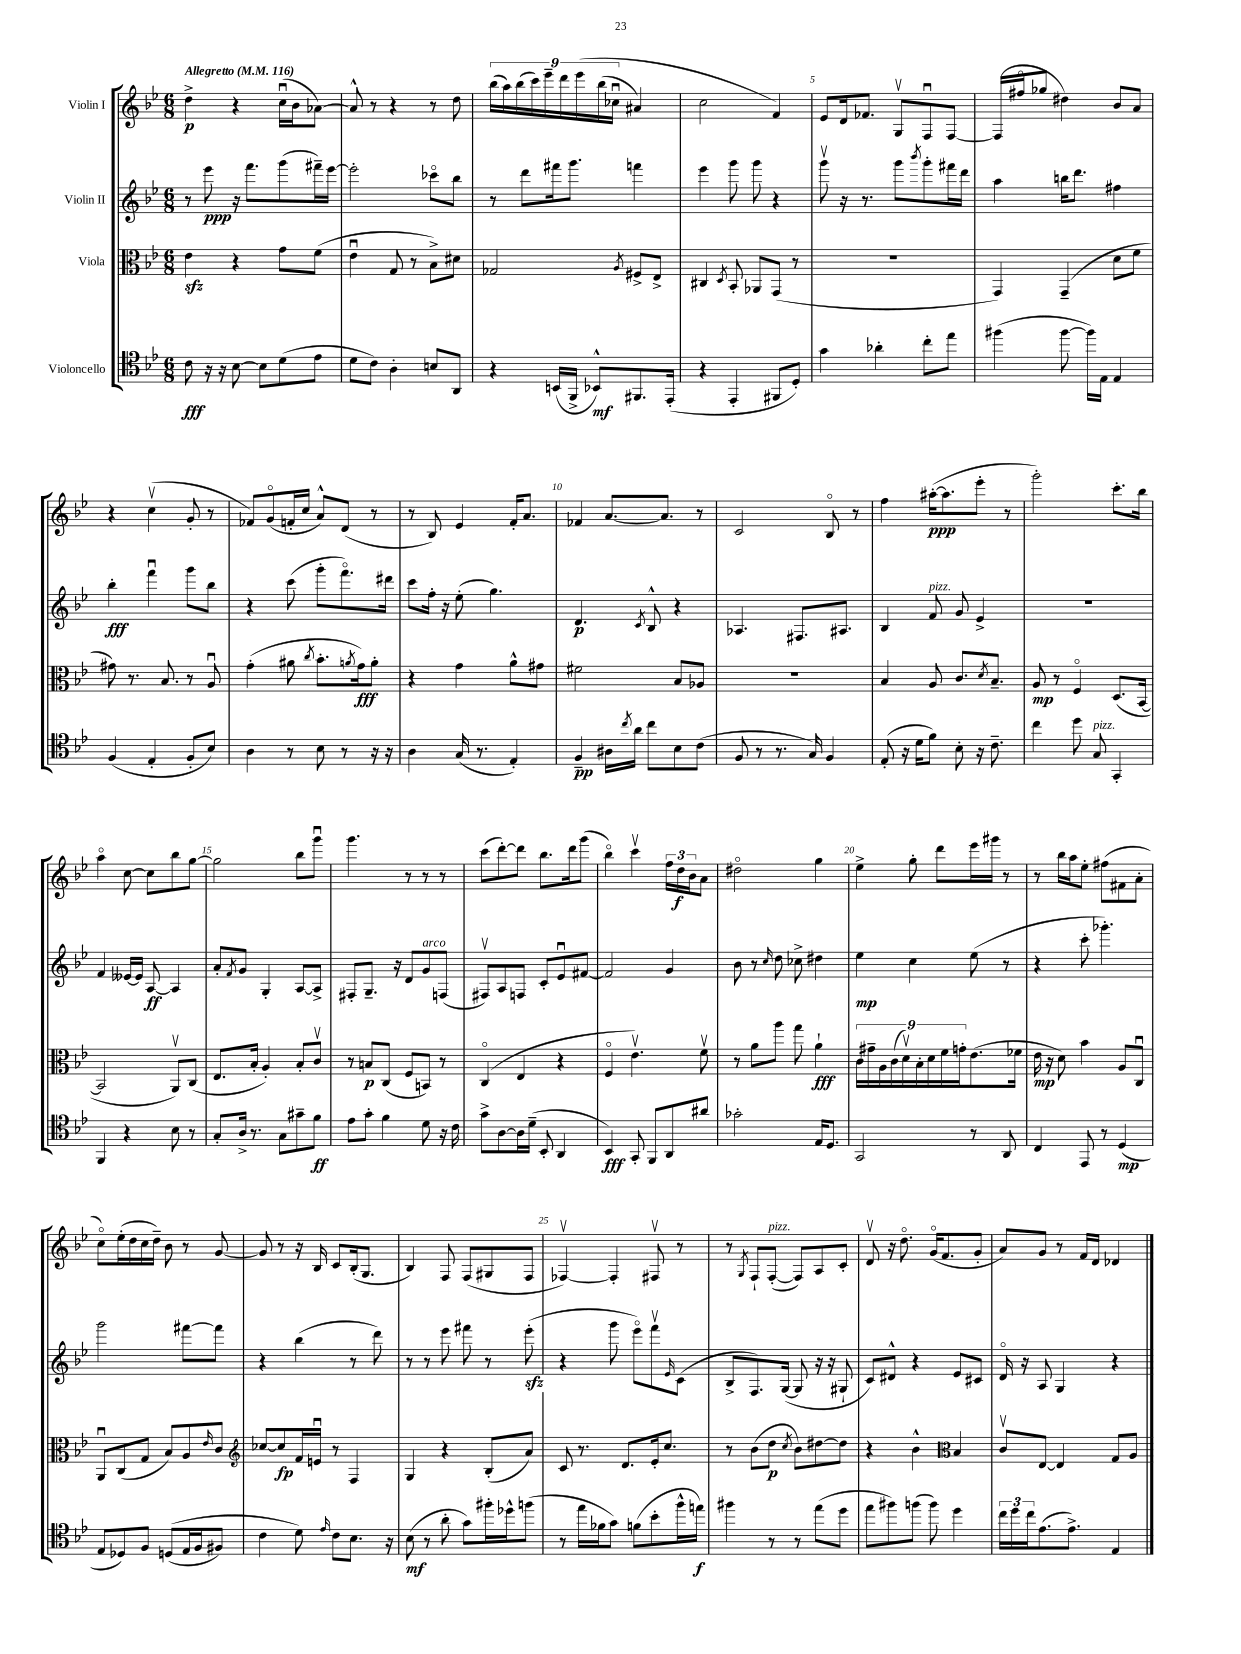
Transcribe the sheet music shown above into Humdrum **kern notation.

**kern	**kern	**kern	**kern
*staff4	*staff3	*staff2	*staff1
*clefC4	*clefC3	*clefG2	*clefG2
*k[b-e-]	*k[b-e-]	*k[b-e-]	*k[b-e-]
*M6/8	*M6/8	*M6/8	*M6/8
*MM116	*MM116	*MM116	*MM116
8c	4e-	8r	4dd^
16r	.	8eee-	.
16r	.	.	.
[8B-	4r	16r	4r
.	.	8.fff	.
8B-]	.	.	.
(8d	8g	(8ggg	(16ccu
.	.	.	16b-
8e-	(8f	16fff#~)	[8a-)
.	.	[16eee-	.
=	=	=	=
8d	4e-u	2eee-']	8a-^^]
8c)	.	.	8r
4A'	8G	.	4r
.	8r	.	.
8B	8B-^)	8ccc-o	8r
8AA	8d#	8bb-	8dd
=	=	=	=
4r	2G-	8r	(18bb-
.	.	.	18aa)
.	.	.	(18bb-
.	.	8ddd	.
.	.	.	18ccc)
.	.	.	18eee-~
(16BB	.	16fff#	.
.	.	.	18ddd
16FF^	.	8.ggg	.
.	.	.	&(18eee-
8BB-^^)	.	.	.
.	.	.	(18bb-
.	.	.	18cc-u
.	8qA	.	.
8.FF#	8F#^	4fff	4a#)
.	8E-^	.	.
(16EE-'	.	.	.
=	=	=	=
4r	4C#	4eee-	2cc
.	8qD	.	.
4EE-'	8BB-'	8ggg	.
.	8AA-	8ggg	.
8FF#	(8GG	4r	4f&)
8D')	8r	.	.
=	=	=	=
4g	2.r	8gggv	8e-
.	.	16r	16d
.	.	8.r	8.f-
4a-'	.	.	.
.	.	8ggg	8Gv
.	.	8qbbb-	.
8cc'	.	8ggg'	8Fu
8ee-	.	16fff#	[8F
.	.	16ddd	.
=	=	=	=
(4ff#	4GG)	4aa	(16F]
.	.	.	16ff#o
.	.	.	8gg-
[8ff#	(4GG~	16bb	4dd#)
.	.	8.ddd	.
16ff#])	.	.	.
16E-	.	.	.
4E-	8d	4ff#	8b-
.	8f	.	8a
=	=	=	=
(4F	8g#)	4bb-'	4r
.	8.r	.	.
4E-'	.	4fffu	(4ccv
.	8.B-	.	.
8F'	8r	8ggg	8g'
8B-)	8Au	8bb-	8r
=	=	=	=
4A	(4g'	4r	8f-)
.	.	.	(8go
8r	8a#	(8ccc	16f'
.	.	.	16cc
.	8qcc	.	.
8B-	8.b-'	8ggg'	8a^^)
8r	.	8.fffo)	(8d
.	8qa	.	.
.	16g)	.	.
16r	8a'	.	8r
16r	.	16ddd#	.
=	=	=	=
4A	4r	8ccc	8r
.	.	16ff'	8B-)
.	.	16r	.
(16G	4g	(8ee-'	4e-
8.r	.	.	.
.	.	4.gg)	.
4E-')	8a^^	.	16f'
.	.	.	8.a
.	8g#	.	.
=	=	=	=
4F~	2f#	4.d	4f-
16A#	.	.	[8.a
8qcc	.	.	.
16a	.	.	.
.	.	8qc	.
8cc	.	8B-^^	.
.	.	.	8.a]
8B-	8B-	4r	.
(8c	8A-	.	8r
=	=	=	=
8F	2.r	4.A-	2c
8r	.	.	.
8.r	.	.	.
.	.	8.F#	.
16G)	.	.	.
4F	.	.	8B-o
.	.	8.A#	.
.	.	.	8r
=	=	=	=
(8E-'	4B-	4B-	4ff
16r	.	.	.
16d	.	.	.
8f)	8A	8f	([16aa#'
.	.	.	8.aa#]
8B-'	8.c	8g	.
16r	.	4e-^	8eee-'
.	8qd	.	.
8.c~	8.B-~	.	.
.	.	.	8r
=	=	=	=
4cc	8A	2.r	2ggg')
.	8r	.	.
8dd	4Fo	.	.
8G	.	.	.
4GG'	(8.D	.	8.ccc'
.	[16BB-	.	16bb-
=	=	=	=
4FF	2BB-]	4f	4aao
4r	.	[16e--	[8cc
.	.	16e--]	.
.	.	[8A	8cc]
8B-	8AAv)	4A]	8bb-
8r	(8C	.	[8gg
=	=	=	=
8G'	8.E-	8a'	2gg]
.	.	8qf	.
16A^	.	8g	.
8.r	16B-'	.	.
.	4A')	4G'	.
8G	.	.	.
8g#~	8B-'	[8A	8bb-
8f	8cv	8A^]	8gggu
=	=	=	=
8e-	8r	8F#'	4.ggg
8g'	8B	8.G~	.
4f	(8C	.	.
.	.	16r	.
.	8F	8d	8r
8d	8BB)	8g	8r
16r	8r	(8F	8r
16c	.	.	.
=	=	=	=
8g^	(4Co	8F#v)	(8ccc
[8A	.	8A	[8ddd')
16A]	4E-	8F	8ddd]
(16d~	.	.	.
8BB-'	.	8c'	8.bb-
4AA	4r	8e-u	.
.	.	.	16ddd
.	.	[8f#	(8ggg
=	=	=	=
4BB-)	4Fo	2f#]	4bb-o)
8GG'	4.e-v)	.	4cccv
8FF	.	.	.
8AA	.	4g	24ff
.	.	.	24dd
.	.	.	24b-
8a#	8fv	.	8a
=	=	=	=
2g-'	8r	8b-	2dd#o
.	8a	8r	.
.	.	16qqcc	.
.	8aa	8dd	.
.	8gg	8cc-^	.
16E-	4a`	4dd#	4gg
8.D	.	.	.
=	=	=	=
2GG	18c	4ee-	4ee-^
.	18g#~	.	.
.	18A	.	.
.	(18c	.	.
.	18dv)	.	.
.	.	4cc	8gg'
.	18B-'	.	.
.	18d	.	.
.	.	.	8ddd
.	18f	.	.
.	18g'	.	.
8r	(8.e-	(8ee-	16eee-
.	.	.	16ggg#
8AA	.	8r	8r
.	16f-	.	.
=	=	=	=
4C	16e-	4r	8r
.	16r	.	.
.	8d)	.	16bb-
.	.	.	16aa
8EE-	4b-	8ccc'	8ee-'
8r	.	4.ggg-')	(8ff#
(4D	8A	.	8f#
.	8Cu	.	8a'
=	=	=	=
8E-	8AAu	2ggg	8cco)
8D-)	(8C	.	(16ee-'
.	.	.	16dd
8F	8G	.	16cc
.	.	.	16dd~)
&((8D	8B-)	.	8b-
16E-	8A	[8fff#	8r
16F	.	.	.
.	16qqe-	.	.
8F#)	8c	8fff#]	[8g
=	=	=	=
*	*clefG2	*	*
4c	[8cc-	4r	8g]
.	8cc-]	.	8r
8d&)	16f	(4bb-	16r
.	16eu	.	16B-
16qqe-	.	.	.
8c	8r	.	8c
8.B-	4F	8r	(16B-'
.	.	.	8.G
.	.	8ddd)	.
16r	.	.	.
=	=	=	=
(8B-	4G	8r	4B-)
8r	.	8r	.
8a'	4r	8eee-	8F
8g)	.	8fff#	(8F
16ff#'	(8B-'	8r	8G#
16dd-^^	.	.	.
(8ff	8a)	(8eee-'	8F
=	=	=	=
8r	8c	4r	[4F-v)
16ee-	8.r	.	.
16f-	.	.	.
8g)	.	8ggg	4F-']
.	8.d	.	.
(8f	.	8eee-o)	.
8b-'	16e-'	8fffv	8F#v
.	8.cc	.	.
.	.	16qqe-	.
16ff^^	.	(8c	8r
16ee)	.	.	.
=	=	=	=
4ff#	8r	8B-^	8r
.	.	.	8qG
.	(8b-	8.F)	8F`
8r	8dd	.	([8F'
.	.	([16G	.
.	8qcc	.	.
8r	8b-)	8G]	8F])
(8ee-	[8dd#	16r	8A
.	.	16r	.
8dd	8dd#]	8G#`	8c'
=	=	=	=
8ee-	4r	8c)	8dv
8ff#)	.	8d#^^	16r
.	.	.	8.ddo
(8ff	4b-^^	4r	.
8ff)	.	.	(16go
.	.	.	8.f
*	*clefC3	*	*
4dd	4B-	8e-	.
.	.	8c#	8g'
=	=	=	=
24cc	8cv	16do	8a)
24dd	.	.	.
.	.	16r	.
24cc	.	.	.
(8.e-	[8E-	8A	8g
.	4E-]	4G	8r
8.e-^)	.	.	.
.	.	.	16f
.	.	.	16d
4E-	8G	4r	4d-
.	8A	.	.
==	==	==	==
*-	*-	*-	*-
